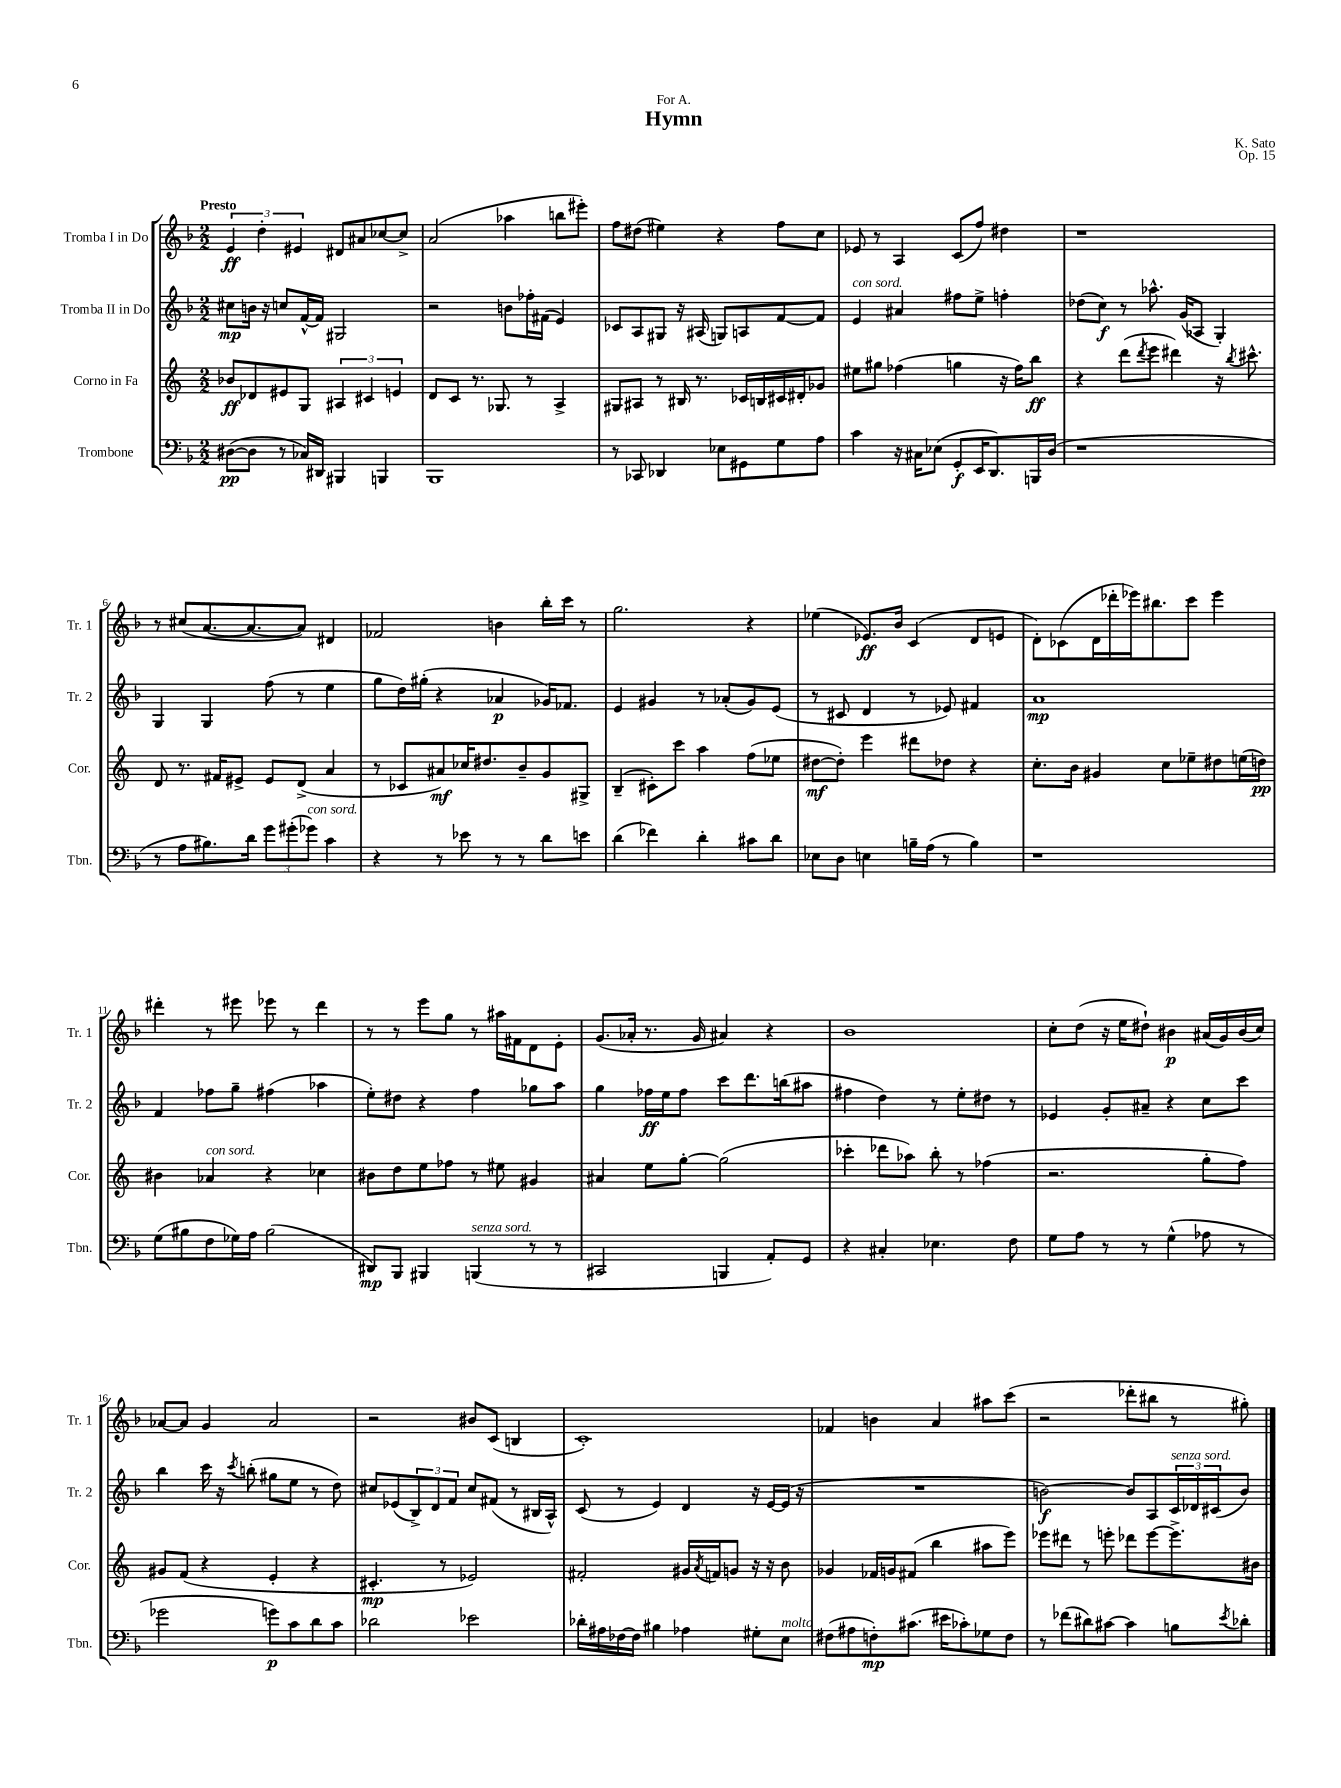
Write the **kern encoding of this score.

**kern	**kern	**kern	**kern
*staff4	*staff3	*staff2	*staff1
*clefF4	*clefG2	*clefG2	*clefG2
*k[b-]	*k[]	*k[b-]	*k[b-]
*M2/2	*M2/2	*M2/2	*M2/2
([8D#	8b-	8cc#	6e
8D#]	8d-	16b	.
.	.	.	6dd'
.	.	16r	.
8r	8e#	8cc	.
.	.	.	6e#
16C-)	8G	[16f^^	.
16DD#	.	16f]	.
4BBB#	6A#	2G#	8d#
.	.	.	8a#
.	6c#	.	.
4BBB	.	.	[8cc-
.	6e	.	.
.	.	.	8cc-^]
=	=	=	=
1BBB-	8d	2r	(2a
.	8c	.	.
.	8.r	.	.
.	8.G-	.	.
.	.	8b	4aa-
.	8r	16ff-'	.
.	.	(16f#	.
.	4A^	4e)	8bb
.	.	.	8eee#')
=	=	=	=
8r	8G#	8c-	8ff
8CC-	8A#	8A	(8dd#
4DD-	8r	8G#	4ee#)
.	16B#	16r	.
.	8.r	(16A#	.
8E-	.	8G)	4r
8GG#	16c-	8A	.
.	16B	.	.
8G	16c#	[8f	8ff
.	16d#'	.	.
8A	8g-	8f]	8cc
=	=	=	=
4c	8ee#	4e	8e-
.	8gg#	.	8r
16r	(4ff-	4a#	4A
16C#	.	.	.
(8E-	.	.	.
8GG'	4gg	8ff#	(8c
16EE	.	8ee^	8ff)
8.DD)	.	.	.
.	16r	4ff'	4dd#
.	16ff-)	.	.
16BBB	8bb	.	.
(16D	.	.	.
=	=	=	=
1r	4r	(8dd-	1r
.	.	8cc)	.
.	(8ddd	8r	.
.	8qddd	.	.
.	8eee	8.aa-^^	.
.	4ddd#)	.	.
.	.	(16g	.
.	.	8A-	.
.	16r	4G')	.
.	8qbb	.	.
.	8.ccc#^^	.	.
=	=	=	=
8r	8d	4G	8r
8A	8.r	.	(8cc#
8.B#)	.	4G	[8.a
.	16f#	.	.
.	8e#^	.	.
16d	.	.	8.a_
12g	8e#	(8ff	.
(12g#'	.	.	.
.	(8d^	8r	8a])
12g-)	.	.	.
4c	4a	4ee	4d#
=	=	=	=
4r	8r	8gg	2f-
.	8c-	16dd)	.
.	.	(16gg#'	.
8r	8a#)	4r	.
8e-	16cc-	.	.
.	8.dd#	.	.
8r	.	4a-	4b
8r	8b~	.	.
8d	8g	16g-)	16bb-'
.	.	8.f-	16ccc
8e	8G#^	.	8r
=	=	=	=
(4d	(4B~	4e	2.gg
4f-)	8c#')	4g#	.
.	8ccc	.	.
4d'	4aa	8r	.
.	.	(8a-'	.
8c#	(8ff	8g#)	4r
8d	8ee-	(8e	.
=	=	=	=
8E-	[8dd#	8r	(4ee-
8D	8dd#'])	8c#	.
4E	4eee	4d	8.e-)
.	.	.	16b-
16B~	8ddd#	8r	(4c
(16A	.	.	.
8r	8dd-	8e-)	.
4B)	4r	4f#	8d
.	.	.	8e
=	=	=	=
1r	8.cc'	1a	8d')
.	.	.	(8c-
.	16b	.	.
.	4g#	.	16d
.	.	.	16ddd-'
.	.	.	16eee-)
.	.	.	8.bb#
.	8cc	.	.
.	8ee-~	.	8ccc
.	8dd#	.	4eee-
.	(16ee	.	.
.	16dd)	.	.
=	=	=	=
(8G	4b#	4f	4ddd#'
8B#	.	.	.
8F	4a-	8ff-	8r
16G-)	.	8gg~	8eee#
16A	.	.	.
(2B#	4r	(4ff#	8eee-
.	.	.	8r
.	4cc-	4aa-	4ddd#
=	=	=	=
8DD#)	8b#	8ee')	8r
8BBB-	8dd	8dd#	8r
4BBB#	8ee	4r	8eee
.	8ff-	.	8gg
(4BBB	8r	4ff	8r
.	8ee#	.	16aa#
.	.	.	16f#
8r	4g#	8gg-	8d
8r	.	8aa	8e'
=	=	=	=
2CC#	4a#	4gg	(8.g
.	.	.	16a-'
.	8ee	16ff-	8.r
.	.	16ee	.
.	[8gg'	8ff-	.
.	.	.	16g
4BBB	(2gg]	8ccc	4a#)
.	.	8.ddd	.
8AA')	.	.	4r
.	.	(16bb	.
8GG	.	8aa#	.
=	=	=	=
4r	4ccc-'	4ff#	1b-
4C#'	8ddd-	4dd)	.
.	8aa-)	.	.
4.E-	8bb'	8r	.
.	8r	8ee'	.
.	(4ff-	8dd#	.
8F	.	8r	.
=	=	=	=
8G	2.r	4e-	8cc'
8A	.	.	(8dd
8r	.	8g'	16r
.	.	.	16ee
8r	.	8a#~	8dd#`)
(4G^^	.	4r	4b#
8A-	8gg'	8cc	(16a#
.	.	.	16g)
8r	8ff)	8ccc	(16b#
.	.	.	16cc)
=	=	=	=
2g-	8g#	4bb-	[8a-
.	(8f	.	8a-]
.	4r	16ccc	4g
.	.	16r	.
.	.	8qccc	.
.	.	(8bb'	.
8g)	4e'	8gg#	2a-
8c	.	8ee	.
8d	4r	8r	.
8c	.	8dd)	.
=	=	=	=
2d-	4.c#'	8cc#	2r
.	.	(8e-	.
.	.	12B-^)	.
.	.	12d	.
.	8r	.	.
.	.	12f	.
2e-	2e-)	8cc#	8b#
.	.	(8f#	(8c
.	.	8r	4B
.	.	16B#	.
.	.	16A^^)	.
=	=	=	=
16d-'	2f#'	(8c	1c')
16A#	.	.	.
[16F-	.	8r	.
16F-]	.	.	.
4B#	.	4e)	.
4A-	16g#	4d	.
.	8qa	.	.
.	16f	.	.
.	8g	.	.
8G#'	16r	16r	.
.	16r	[16e	.
8E	8b	(16e]	.
.	.	16r	.
=	=	=	=
(8F#	4g-	1r	4f-
8A#	.	.	.
8F')	16f-	.	4b
.	16g	.	.
(8.c#	(8f#	.	.
.	4bb	.	4a
16e#	.	.	.
8c-')	.	.	.
8G-	8aa#	.	8aa#
8F	8eee)	.	(8ccc
=	=	=	=
8r	8eee-	[2b)	2r
(8f-	8ddd#	.	.
8d#)	8r	.	.
[8c#	8eee'	.	.
4c#]	8ddd-	8b]	8ddd-'
.	[8eee	8A	8bb#
8B	8.eee^]	24c	8r
.	.	24d-	.
.	.	(24c#	.
8qe	.	.	.
8d-'	.	8b)	8gg#')
.	16b#	.	.
==	==	==	==
*-	*-	*-	*-
